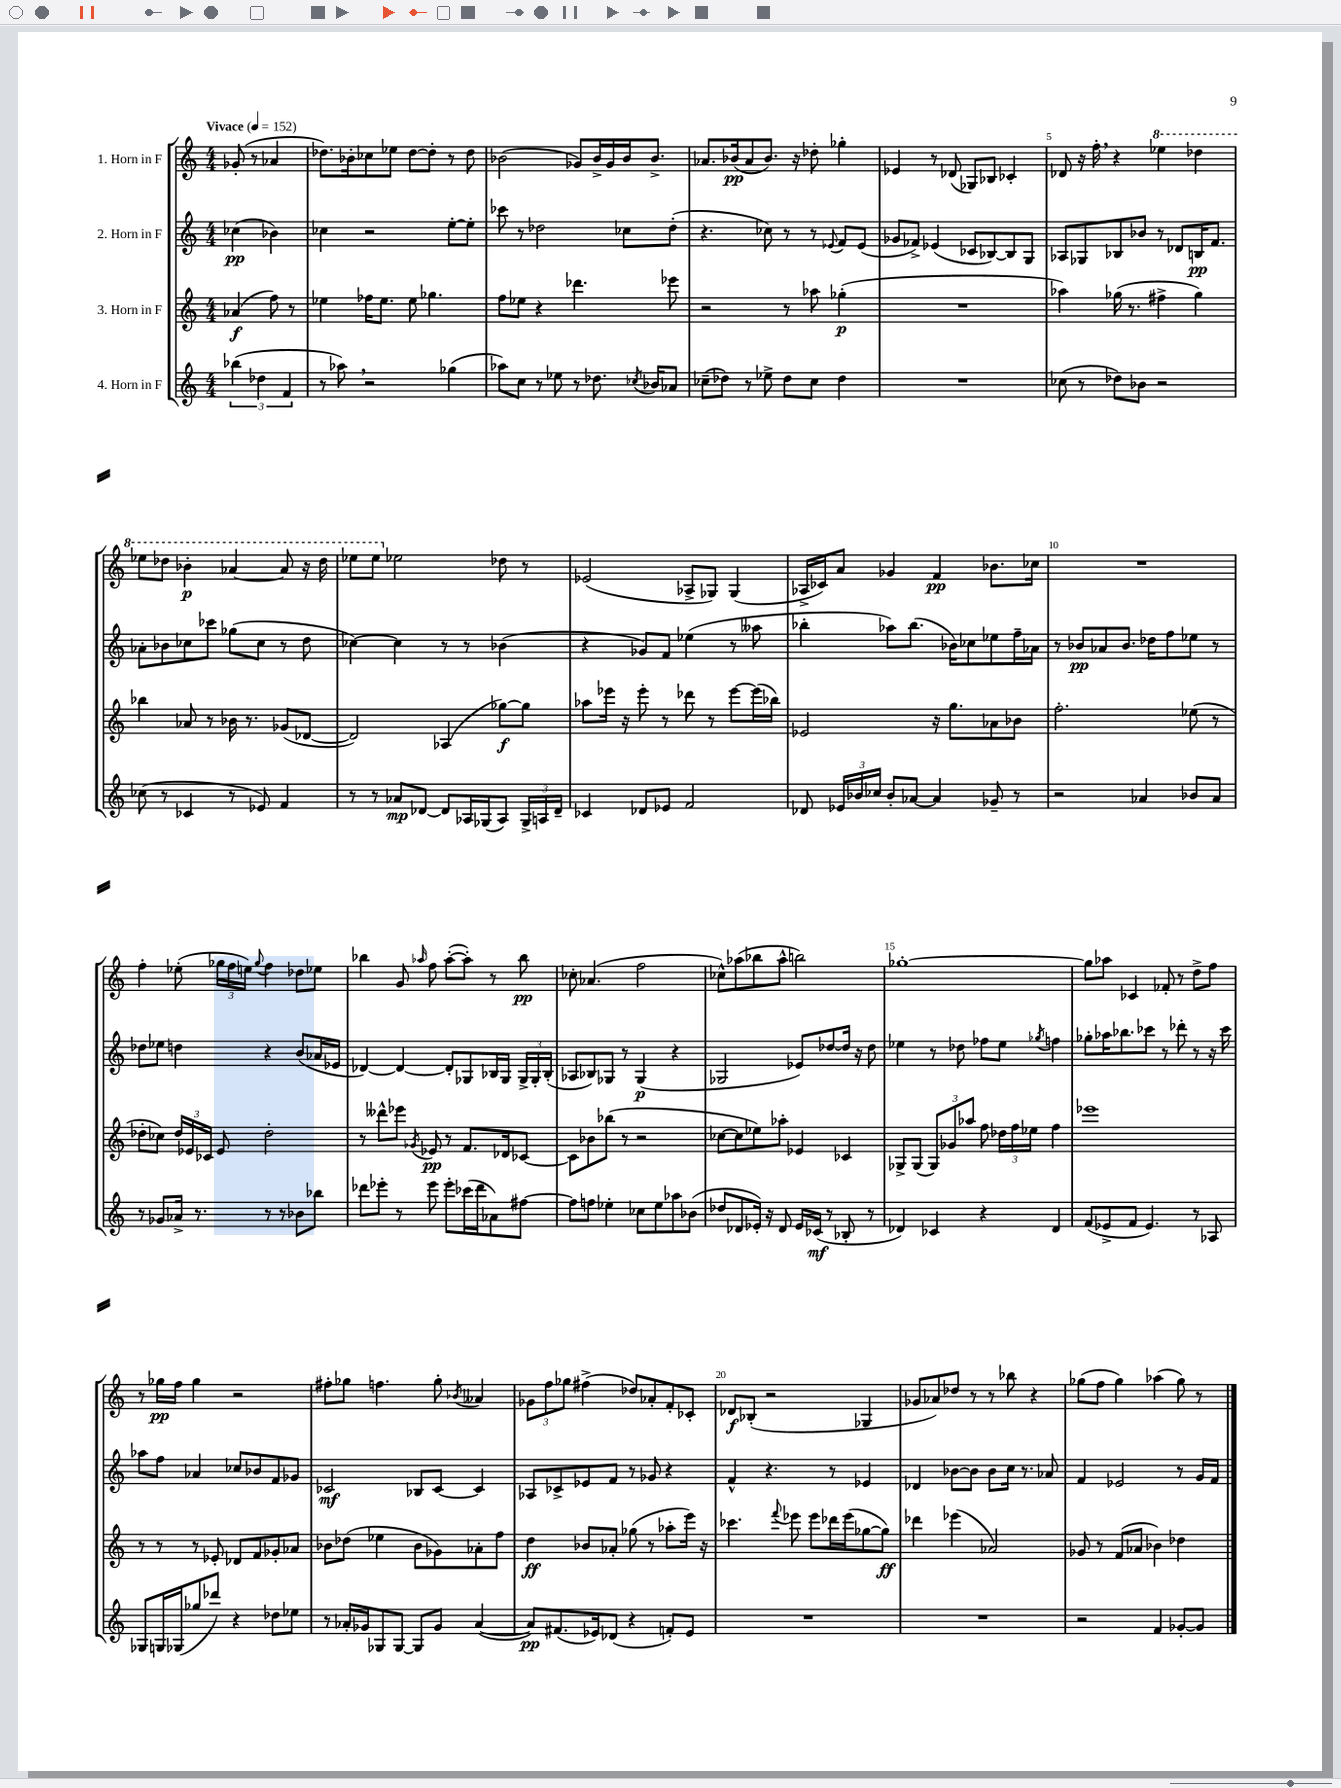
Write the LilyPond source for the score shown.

<<
\new StaffGroup <<
\new Staff = "s0" \with { instrumentName = "1. Horn in F" } {
    \clef treble \key c \major \numericTimeSignature \time 4/4 \partial 2 \tempo "Vivace" 4 = 152
    \autoBeamOff ges'8-.( r8 aes'4 |
    des''8.[) bes'16-. ces''8 ees''8] des''8[~ des''8]-. r8 des''8 |
    bes'2( ges'8[) bes'16-> ges'16 bes'16 bes'8.]-> |
    aes'8.[ bes'16\pp( aes'8 bes'8.]) r16 des''8-. ges''4-. |
    ees'4 r8 des'8( ges8[) bes8] ces'4-. |
    des'8 r16 f''16-. \breathe r4 \ottava #1 ees'''4 des'''4 |
    ees'''8[ des'''8] bes''4-.\p aes''4~ aes''8 r16 des'''16 |
    ees'''8[ ees'''8] \ottava #0 ees''2 des''8 r8 |
    ees'2( aes8[-> ges8]) ges4( |
    aes16[-> ces'16) a'8] ges'4 f'4\pp bes'8.[ ces''16] |
    R1 |
    f''4-. ees''8-.( \tuplet 3/2 { ges''16[ f''16 e''16]) } \appoggiatura { ges''8 } f''4 des''8[ ees''8] |
    bes''4 g'8 \grace { aes''16 } f''8 aes''8[~-.( aes''8]-.) r8 bes''8\pp |
    ces''8-. aes'4.( f''2 |
    ces''8[-^) aes''8( bes''8 aes''8]-^ b''2) |
    ges''1~-. |
    ges''8[ aes''8] ces'4 fes'8-. r8 d''8[-> f''8] |
    r8 ges''16[\pp f''16] ges''4 r2 |
    fis''8[-. ges''8] f''4. ges''8-. \acciaccatura { bes'8 } aeses'4 |
    \tuplet 3/2 { ges'8[ f''8 ges''8] } fis''4->( des''8[) aes'8-. f'8-. ces'8]-. |
    des'8[\f bes8]-.( r2 ges4 |
    ges'8[ aes'8) des''8] r8 r8 bes''8 r4 |
    ges''8[( f''8] ges''4) aes''4( ges''8) r8 \bar "|." |
}
\new Staff = "s1" \with { instrumentName = "2. Horn in F" } {
    \clef treble \key c \major \numericTimeSignature \time 4/4 \partial 2
    \autoBeamOff ces''4\pp( bes'4) |
    ces''4 r2 e''8[~-. e''8]-. |
    ces'''8 r8 des''2 ces''8[ des''8]-.( |
    r4. ces''8) r8 r8 \appoggiatura { ees'8 } f'8[ ees'8]( |
    ges'8[ fes'8]->) ees'4( ces'8[ bes8~) bes8 g8] |
    aes8[ ges8 bes8 bes'8] r8 des'8[ b16\pp f'8.] |
    aes'8[-. bes'8 ces''8 ces'''8] ges''8[( ces''8] r8 d''8 |
    ces''4~) ces''4 r8 r8 bes'4( |
    r4 ges'8[) f'8] ees''4( r8 aeses''8 |
    bes''4-. aes''8[) bes''8.]( bes'16[) ces''8 ees''8 f''16-- aes'16] |
    r8 bes'8[\pp aes'8 bes'8.] des''16[ f''8 ees''8] r8 |
    des''8[ ees''8] d''4 r4 b'8[( aes'16 ees'16] |
    des'4~) des'4~ des'8[-. ges8 bes16 ges16] \tuplet 3/2 { ges16[-> ges16-. bes16]-.( } |
    aes8[ bes8) ges8] r8 ges4\p( r4 |
    ges2 ees'8[) des''8~ des''16] r16 des''8 |
    ees''4 r8 des''8 fes''8[ ees''8] \acciaccatura { ges''8 } f''4 |
    ges''8[-. aes''16 bes''8. ces'''8] r8 des'''8-. r8 r16 ces'''16 |
    aes''8[ f''8] aes'4 ces''8[ bes'8 f'8 ges'8] |
    ces'2\mf bes8[ ces'8]~ ces'4 |
    aes8[ ces'8-> ees'8 f'8] r8 ges'8 r4 |
    f'4-^ r4. r8 ees'4 |
    des'4 bes'8[~ bes'8] bes'8[ c''16] r8. aes'8 |
    f'4 ees'2 r8 g'16[ f'16] \bar "|." |
}
\new Staff = "s2" \with { instrumentName = "3. Horn in F" } {
    \clef treble \key c \major \numericTimeSignature \time 4/4 \partial 2
    \autoBeamOff aes'4\f( f''8) r8 |
    ees''4 fes''16[ ees''8.] ees''8 ges''4. |
    f''8[ ees''8] r4 des'''4. ees'''8 |
    r2 r8 aes''8 ges''4-.\p( |
    R1 |
    aes''4) ges''16( r8. fis''4-> ges''4) |
    bes''4 aes'8 r8 bes'16 r8. ges'8[( des'8]~ |
    des'2) aes4( ges''8[~\f) ges''8] |
    aes''8[ ees'''16] r16 ees'''8-. r8 des'''8 r8 ees'''8[~ ees'''16( bes''16]) |
    ees'2 r16 g''8.[ aes'8 bes'8] |
    f''2.-. ees''8( r8 |
    des''8[-. ces''8]) \tuplet 3/2 { des''16[ ees'16 ces'16] } ees'8 des''2-. |
    r8 deses'''8[-^ ees'''8] \acciaccatura { ges'8 } ees'8\pp r8 f'8.[ des'16 ces'8]~ |
    ces'8[ bes'8 bes''8]( r8 r2 |
    ces''8[~ ces''8 ees''8) aes''8]-. ees'4 ces'4 |
    ges8[-> ges8]( \tuplet 3/2 { ges8[) ges'8 aes''8] } f''8 \tuplet 3/2 { des''16[ f''16 ees''16] } f''4 |
    ees'''1 |
    r8 r8 r8 ees'8-. des'8[ f'8 ges'8-. aes'8] |
    bes'8[ des''8]( ees''4 bes'8[ ges'8) aes'8-. f''8] |
    d''4\ff bes'8[ aes'8]-. ges''8( r8 aes''8[-. e'''16]) r16 |
    ces'''4. \appoggiatura { f'''8 } ees'''8 ees'''8[ des'''16 ees'''16( ges''8~ ges''8]\ff) |
    des'''4 ees'''4( aes'2) |
    ges'8 r8 f'8[( aes'8] bes'4) des''4 \bar "|." |
}
\new Staff = "s3" \with { instrumentName = "4. Horn in F" } {
    \clef treble \key c \major \numericTimeSignature \time 4/4 \partial 2
    \autoBeamOff \tuplet 3/2 { bes''4( des''4 f'4 } |
    r8 aes''8) \breathe r2 ges''4( |
    aes''8[) c''8] r8 ees''8 r8 des''8. \acciaccatura { ces''8 } bes'16[ aes'8] |
    ces''8[--( des''8]) r8 ees''8-> des''8[ ces''8] des''4 |
    R1 |
    ces''8( r8 des''8[) bes'8] r2 |
    ces''8( r8 ces'4 r8 ees'8) f'4 |
    r8 r8 aes'8[\mp des'8]~ des'8[ aes16 ges16( aes8]) \tuplet 3/2 { ges16[-> a16 des'16]-- } |
    ces'4 des'8[ ees'8] f'2 |
    des'8 \tuplet 3/2 { ees'16[ bes'16 ces''16] } bes'8[-. aes'8]~ aes'4 ges'8-- r8 |
    r2 aes'4 bes'8[ aes'8] |
    r8 ges'8[ aes'16]-> r8. r8 r8 bes'8[ bes''8] |
    des'''8[ ees'''8]-. r8 ees'''8 ees'''8[-. ces'''16( des'''16 aes'8) fis''8]~ |
    fis''8[ f''8] ees''4-. ces''8[ ees''8 aes''8 bes'8]( |
    des''8[ des'8 ees'16]-.) r16 des'8 ees'16[ ces'16]\mf( r8 bes8-. r8 |
    des'4) ces'4 r4 des'4 |
    f'8[( ees'8-> f'8] ees'4.) r8 aes8 |
    ges8[ g16 ges16( ges''8 des'''8]) r4 des''8[ ees''8] |
    r8 aes'16[-. ges'16 ges8 ges8]~ ges8[ ges'8] aes'4~( |
    aes'8[\pp) fis'8.( ees'16) des'8]( r4 f'8[-.) ees'8] |
    R1 |
    R1 |
    r2 f'4 ges'8[~-. ges'8] \bar "|." |
}
>>
>>
\layout { \context { \Score \override BarNumber.break-visibility = ##(#f #t #t) barNumberVisibility = #(every-nth-bar-number-visible 5) } }
